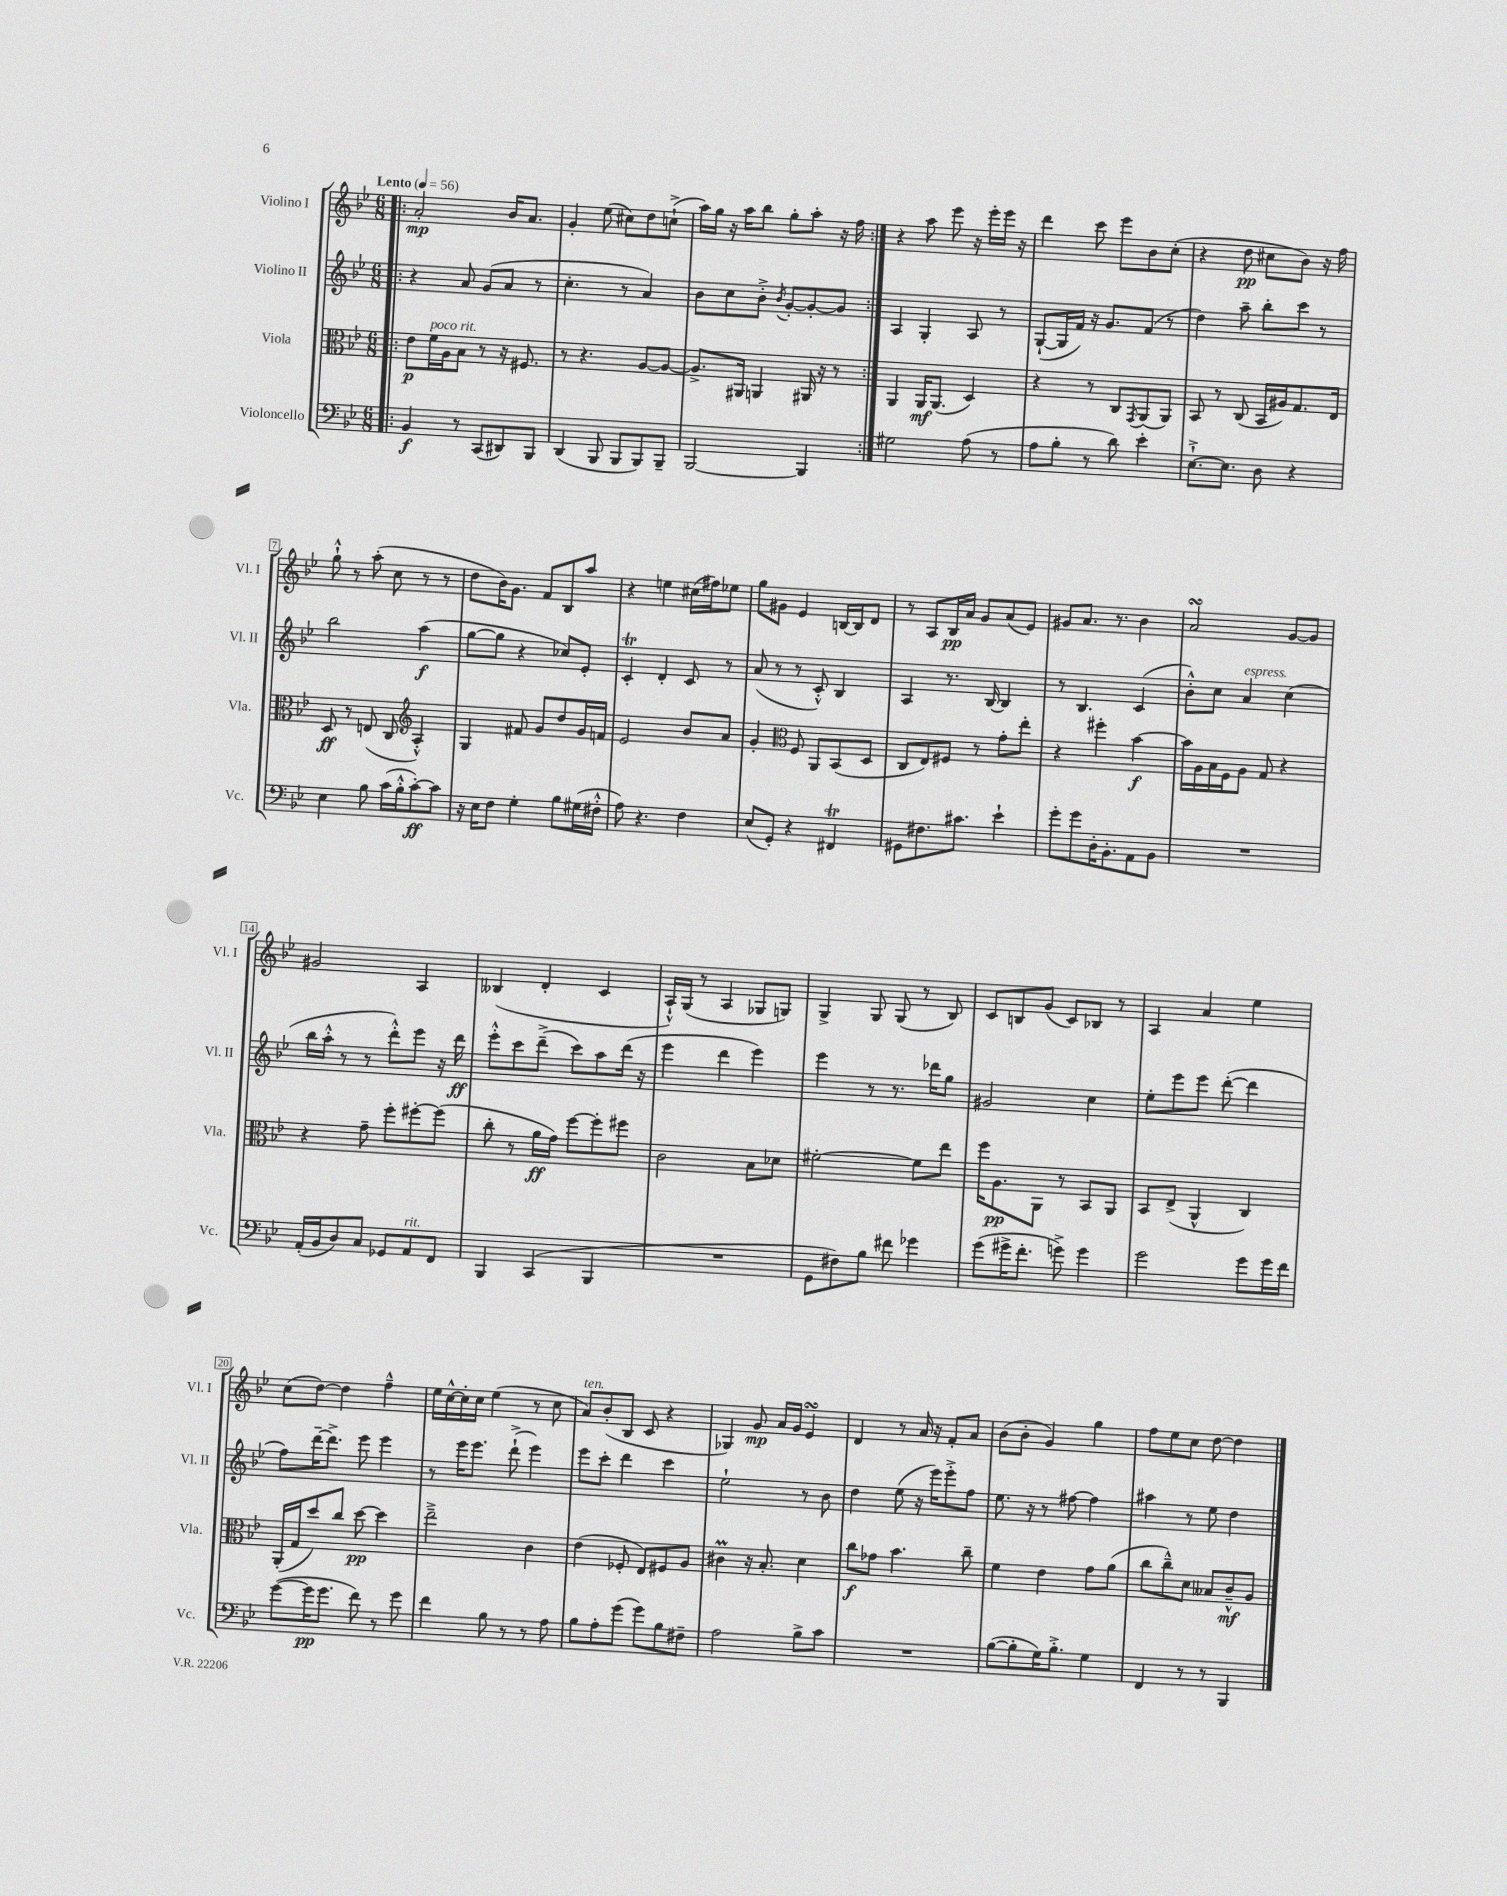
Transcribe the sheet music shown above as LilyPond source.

<<
\new StaffGroup <<
\new Staff = "s0" \with { instrumentName = "Violino I" shortInstrumentName = "Vl. I" } {
    \clef treble \key bes \major \numericTimeSignature \time 6/8 \tempo "Lento" 4 = 56
    \repeat volta 2 { \bar ".|:" a'2-.\mp bes'16 a'8. |
    g'4-. ees''8( cis''8) d''8 c''8-!->( |
    a''16) g''16 r16 a''16 bes''8 g''8-. a''8-. r16 f''16 | }
    r4 a''8 ees'''8 r16 ees'''16-. ees'''16 r16 |
    d'''4 c'''8 ees'''8 bes'8 c''8-.( |
    r4 d''8\pp cis''8 bes'8) r16 f''16 |
    g''8-!-^ r8 a''8-.( c''8 r8 r8 |
    d''8 bes'16) g'8. f'8 bes8 a''8 |
    r4 e''4 cis''16( fis''16) ees''8 |
    g''8 gis'8 ees'4 b16~ b16 d'8 |
    r8 a8 bes16\pp a'16 g'8 a'8( ees'8) |
    gis'8 a'8. r8. bes'4 |
    a'2\turn g'8~ g'8 |
    gis'2 a4 |
    beses4( d'4-. c'4 |
    a16-!-^) g16( r8 a4 ges8 g8) |
    g4-> g8 g8( r8 bes8) |
    c'8 b8 g'8( c'8) bes8 r8 |
    a4 a'4 ees''4 |
    c''8( d''8~) d''4 f''4---^ |
    ees''16 c''16~-^ c''16-. c''16 ees''4( r8 c''8 |
    a'8^\markup { \italic "ten." }) bes'8-.( bes8 c'8 r4 |
    ges4) g'8\mp a'16 g'16 ees'4\turn |
    d'4 r8 a'16 r16 f'8-. a'8 |
    bes'8( bes'8-. g'4) g''4 |
    f''8 ees''8 c''8 d''8~ d''4 \bar "|." |
}
\new Staff = "s1" \with { instrumentName = "Violino II" shortInstrumentName = "Vl. II" } {
    \clef treble \key bes \major \numericTimeSignature \time 6/8
    \repeat volta 2 { \bar ".|:" r4 a'8 g'8( a'8 r8 |
    c''4.-. r8 a'4) |
    bes'8 c''8 bes'8-.-> \acciaccatura { bes'8 } g'8~-. g'8~-. g'8 | }
    a4 g4-. a8 r8 |
    g8~-!( g16 f'16) r16 g'8. f'8( r8 |
    d''4) a''8-- bes''8-. c'''8 r8 |
    bes''2 a''4\f( |
    g''8~ g''8 r4 ces''8) ees'8-. |
    c'4-.\trill d'4-. c'8 r8 |
    a'8( r8 r8 c'8-.-^) bes4 |
    a4 r8. bes16~ bes4 |
    r8 bes4. c'4( |
    bes'8-.-^) c''8 a'4^\markup { \italic "espress." } c''4( |
    bes''16 a''16-.-^ r8 r8 d'''8-.-^) ees'''8 r16 d'''16\ff |
    ees'''8-.-^ c'''8 d'''8--->( c'''8) a''8 d'''16( r16 |
    ees'''4 d'''4 ees'''4) |
    ees'''4 r8 r8. des'''16 g''8 |
    gis'2 c''4 |
    ees''8-. ees'''8 ees'''8 d'''8~-.( d'''4 |
    f''8) d'''16~-- d'''8.-> ees'''8 ees'''4 |
    r8 ees'''16 ees'''8. d'''8-!->( ees'''4) |
    ees'''8 c'''8-. d'''4 c'''4 |
    ees''2-! r8 bes'8 |
    d''4 ees''8( r16 ees'''16) ees'''8-.-> f''8 |
    ees''8. r16 r8 fis''8~ fis''4 |
    ais''4 r8 ees''8 d''4 \bar "|." |
}
\new Staff = "s2" \with { instrumentName = "Viola" shortInstrumentName = "Vla." } {
    \clef alto \key bes \major \numericTimeSignature \time 6/8
    \repeat volta 2 { \bar ".|:" ees'8\p f'16^\markup { \italic "poco rit." } a16 bes8 r8 r16 fis8. |
    r8 r4. a8~ a8~ |
    a8.-> ais,16 a,4 ais,16 r16 r8 | }
    a,4 a,16\mf a,8.( d4) |
    r4 r8 c8 \acciaccatura { g,8 } a,8( a,8) |
    bes,8 r8 c8( bes,16 ais16) g8. ees16 |
    d8\ff r8 e8( c8 \clef treble a4-.-^) |
    g4 fis'8 g'8 d''8 g'16 f'16 |
    ees'2 bes'8 a'8 |
    g'4-. \clef alto f8 a,8 bes,8( d8 |
    c8 ees8) fis8 r8 g'8-. ees''8-. |
    r4 fis''4-. bes'4~\f |
    bes'16 a16 bes16 f16 a8 g8 r4 |
    r4 g'8-- f''8-. fis''8~-. fis''8( |
    c''8-. r8 a'16\ff g'16) f''8~ f''8-. fis''8 |
    c'2 bes8 des'8 |
    fis'2~-. fis'8 ees''8 |
    f''16 a8.\pp a,8 r8 bes,8 a,8 |
    bes,8 ees8->( a,4-^ c4) |
    a,16-.( g16 d''8) c''8 d''8~\pp d''4 |
    ees''2---> c'4 |
    ees'4( fes8-. ees8) fis8 a8 |
    cis'4\prall r16 bes8.-. d'4 |
    c''8\f ges'8 bes'4. c''8-- |
    f'4 ees'4 g'8 a'8( |
    c''8 c''8---^) d'8 beses8 c'8---^\mf a8 \bar "|." |
}
\new Staff = "s3" \with { instrumentName = "Violoncello" shortInstrumentName = "Vc." } {
    \clef bass \key bes \major \numericTimeSignature \time 6/8
    \repeat volta 2 { \bar ".|:" bes,4\f r8 c,8( dis,8) bes,,8 |
    d,4( bes,,8 bes,,8 bes,,8) bes,,8-- |
    bes,,2~ bes,,4 | }
    gis2 a8( r8 |
    a8 bes8-. r8 d'8) ees'4-. |
    ees8.~-!-> ees8. d8 r4 |
    ees4 bes8 c'16( bes16-.-^ c'8~-.\ff) c'8 |
    r16 ees16 f8 g4-. bes8 gis16( fis16-.-^ |
    a8) r4. f4 |
    ees8( g,8-.) r4 fis,4\trill |
    gis,8 fis8. cis'8. ees'4-! |
    g'8-. g'8 d16-. bes,8.-. a,8 bes,8 |
    R2. |
    a,16-.( bes,16 d8) c8 ges,8 a,8^\markup { \italic "rit." } f,8 |
    bes,,4 c,4( bes,,4 |
    R2. |
    g,8 fis8) bes8 fis'8 ges'4 |
    g'8( gis'16-> f'8.-. g'8->) g'4 |
    g'2 g'8 g'16 f'16 |
    g'8~( g'16\pp g'8. f'8) r8 g'8 |
    f'4 bes8 r8 r8 a8 |
    bes8 a8-. g'8( g'8) bes8 fis8-- |
    a2 bes8-> c'8 |
    R2. |
    bes8~( bes8-. g16) bes8.-.-> g4 |
    f,4 r8 r8 bes,,4 \bar "|." |
}
>>
>>
\layout { \context { \Score \override BarNumber.stencil = #(make-stencil-boxer 0.1 0.3 ly:text-interface::print) } }
